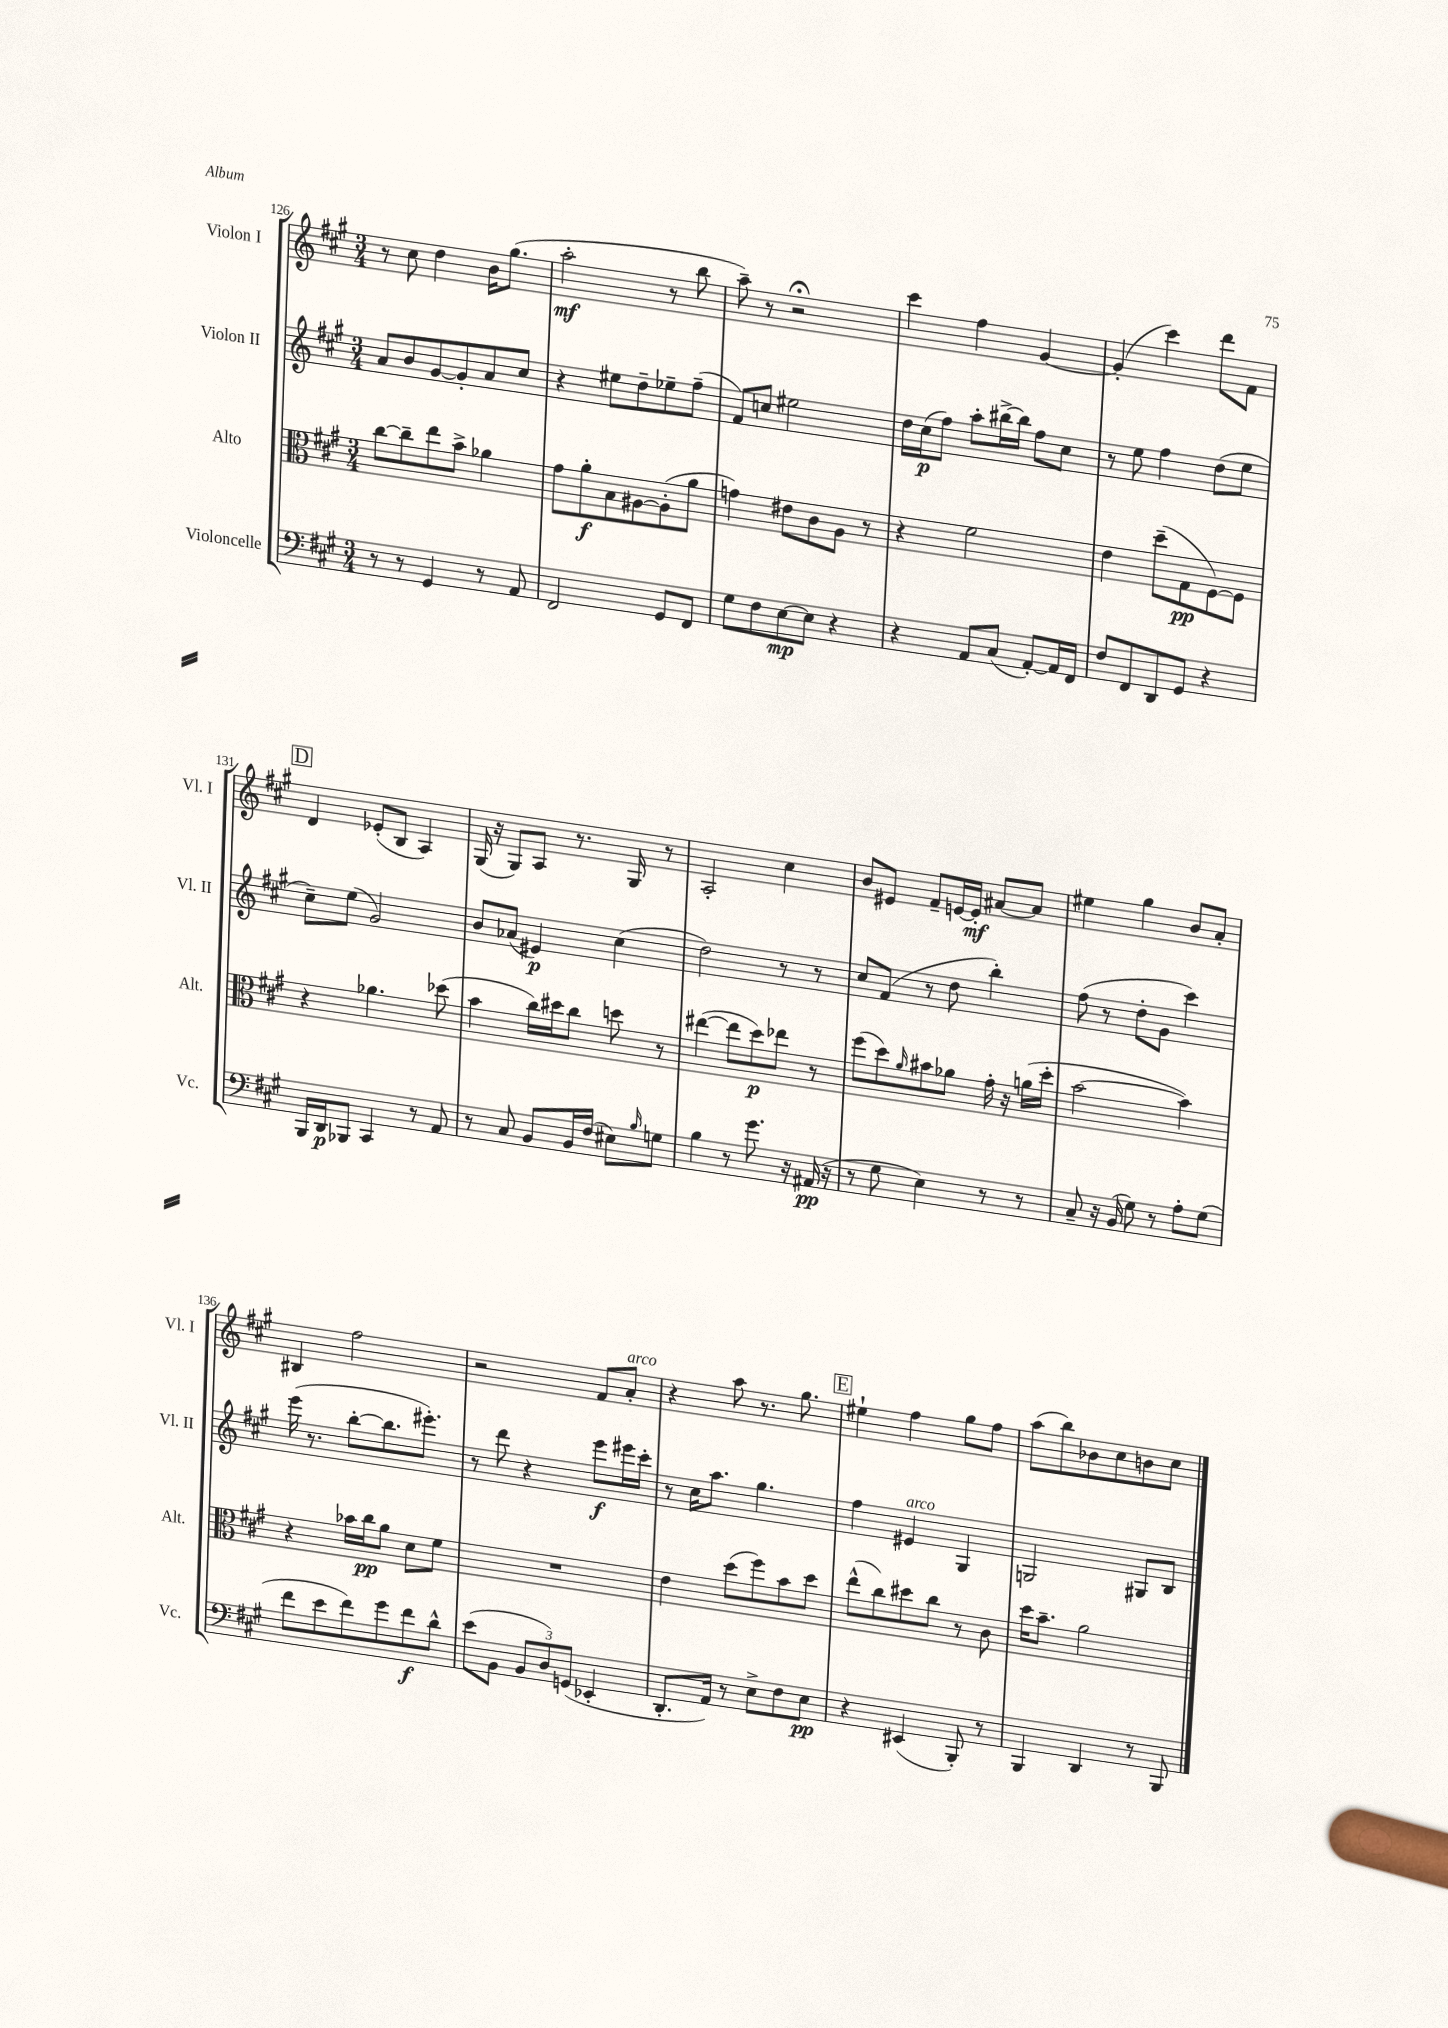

**kern	**kern	**kern	**kern
*staff4	*staff3	*staff2	*staff1
*clefF4	*clefC3	*clefG2	*clefG2
*k[f#c#g#]	*k[f#c#g#]	*k[f#c#g#]	*k[f#c#g#]
*M3/4	*M3/4	*M3/4	*M3/4
8r	[8cc#	8a	8r
8r	8cc#~]	8b	8cc#
4GG#	8ee	[8g#	4dd
.	8b^	8g#']	.
8r	4a-	8a	16b
.	.	.	(8.gg#
8AA	.	8cc#	.
=	=	=	=
2FF#	8g#	4r	2aa'
.	8a'	.	.
.	8B	8ee#	.
.	[8A#	8dd~	.
8GG#	(8A#']	8ee-~	8r
8FF#	8a	(8ff#~	8bb
=	=	=	=
8G#	4g)	8f#)	8aa~)
8F#	.	8cc	8r
[8E	8e#	2ee#	2r;
8E]	8c#	.	.
4r	8A	.	.
.	8r	.	.
=	=	=	=
4r	4r	16dd	4ccc#
.	.	(16cc#	.
.	.	8ff#)	.
8AA	2f#	8aa'	4ff#
(8C#	.	[16bb#^	.
.	.	16bb#]	.
[8AA')	.	8ff#	[4g#
16AA]	.	8cc#	.
16FF#	.	.	.
=	=	=	=
8F#	4e	8r	(4g#']
8FF#	.	8ee	.
8DD	(8dd~	4ff#	4ccc#)
8GG#	8G#	.	.
4r	[8F#)	(8dd	8ddd
.	8F#]	8ee	8f#
=	=	=	=
16BBB	4r	8cc#~)	4d
16DD	.	.	.
8BBB-	.	(8ee	.
4CC#	4.a-	2g#)	(8e-'
.	.	.	8B
8r	.	.	4A)
8AA	(8dd-	.	.
=	=	=	=
8r	4b	8b	(16G#
.	.	.	16r
8C#	.	(8a-	8G#)
8BB	16cc#)	4e#)	8A
.	16dd#	.	.
16BB	8cc#	.	8.r
(16F#	.	.	.
8E#)	8dd	(4cc#	.
.	.	.	16G#
16qqB	.	.	.
8G	8r	.	8r
=	=	=	=
4B	([4ee#	2dd)	2A'
8r	8ee#]	.	.
8.g#	8dd)	.	.
.	8ee-	8r	4cc#
16r	.	.	.
(16AA#	8r	8r	.
16r	.	.	.
=	=	=	=
8r	(8ff#	8cc#	8b
8G#	8dd)	(8f#	8e#
.	16qqa	.	.
4E)	8b#	8r	8f#~
.	8a-	8dd	[16e
.	.	.	16e']
8r	16g#'	4bb')	[8a#
.	16r	.	.
8r	(16a	.	8a#]
.	16dd'	.	.
=	=	=	=
8C#~	[2b	(8ff#	4ee#
16r	.	8r	.
(16BB	.	.	.
8G#)	.	8dd'	4gg#
8r	.	8g#	.
8A'	4b])	4ccc#)	8b
(8G#	.	.	8a'
=	=	=	=
8f#	4r	(16eee	4B#
.	.	8.r	.
8e	.	.	.
8f#)	16b-	[8bb'	2ff#
.	16cc#	.	.
8g#	8a	8.bb]	.
8f#	8d	.	.
.	.	8.eee#')	.
8d^^	8f#	.	.
=	=	=	=
(8e	2.r	8r	2r
8BB	.	8ddd	.
12BB	.	4r	.
12D)	.	.	.
(12GG	.	.	.
4EE-'	.	8eee	8f#
.	.	16eee#	8a'
.	.	16ccc#'	.
=	=	=	=
8.DD'	4e	8r	4r
.	.	16cc#	.
16AA)	.	8.aa	.
8r	(8dd	.	8aa
8E^	8ff#)	4.gg#	8.r
8F#	8b	.	.
.	.	.	8.gg#
8E	8dd	.	.
=	=	=	=
4r	(8ee^^	4ff#	4ee#`
.	8cc#)	.	.
(4EE#	8dd#	4e#	4ff#
.	8cc#	.	.
8BBB')	8r	4G#	8gg#
8r	8c#	.	8ff#
=	=	=	=
4BBB	16dd	2G	(8aa
.	8.b~	.	.
.	.	.	8bb)
4DD	2a	.	8b-
.	.	.	8cc#
8r	.	8G#	8b
8BBB	.	8B	8cc#
==	==	==	==
*-	*-	*-	*-
